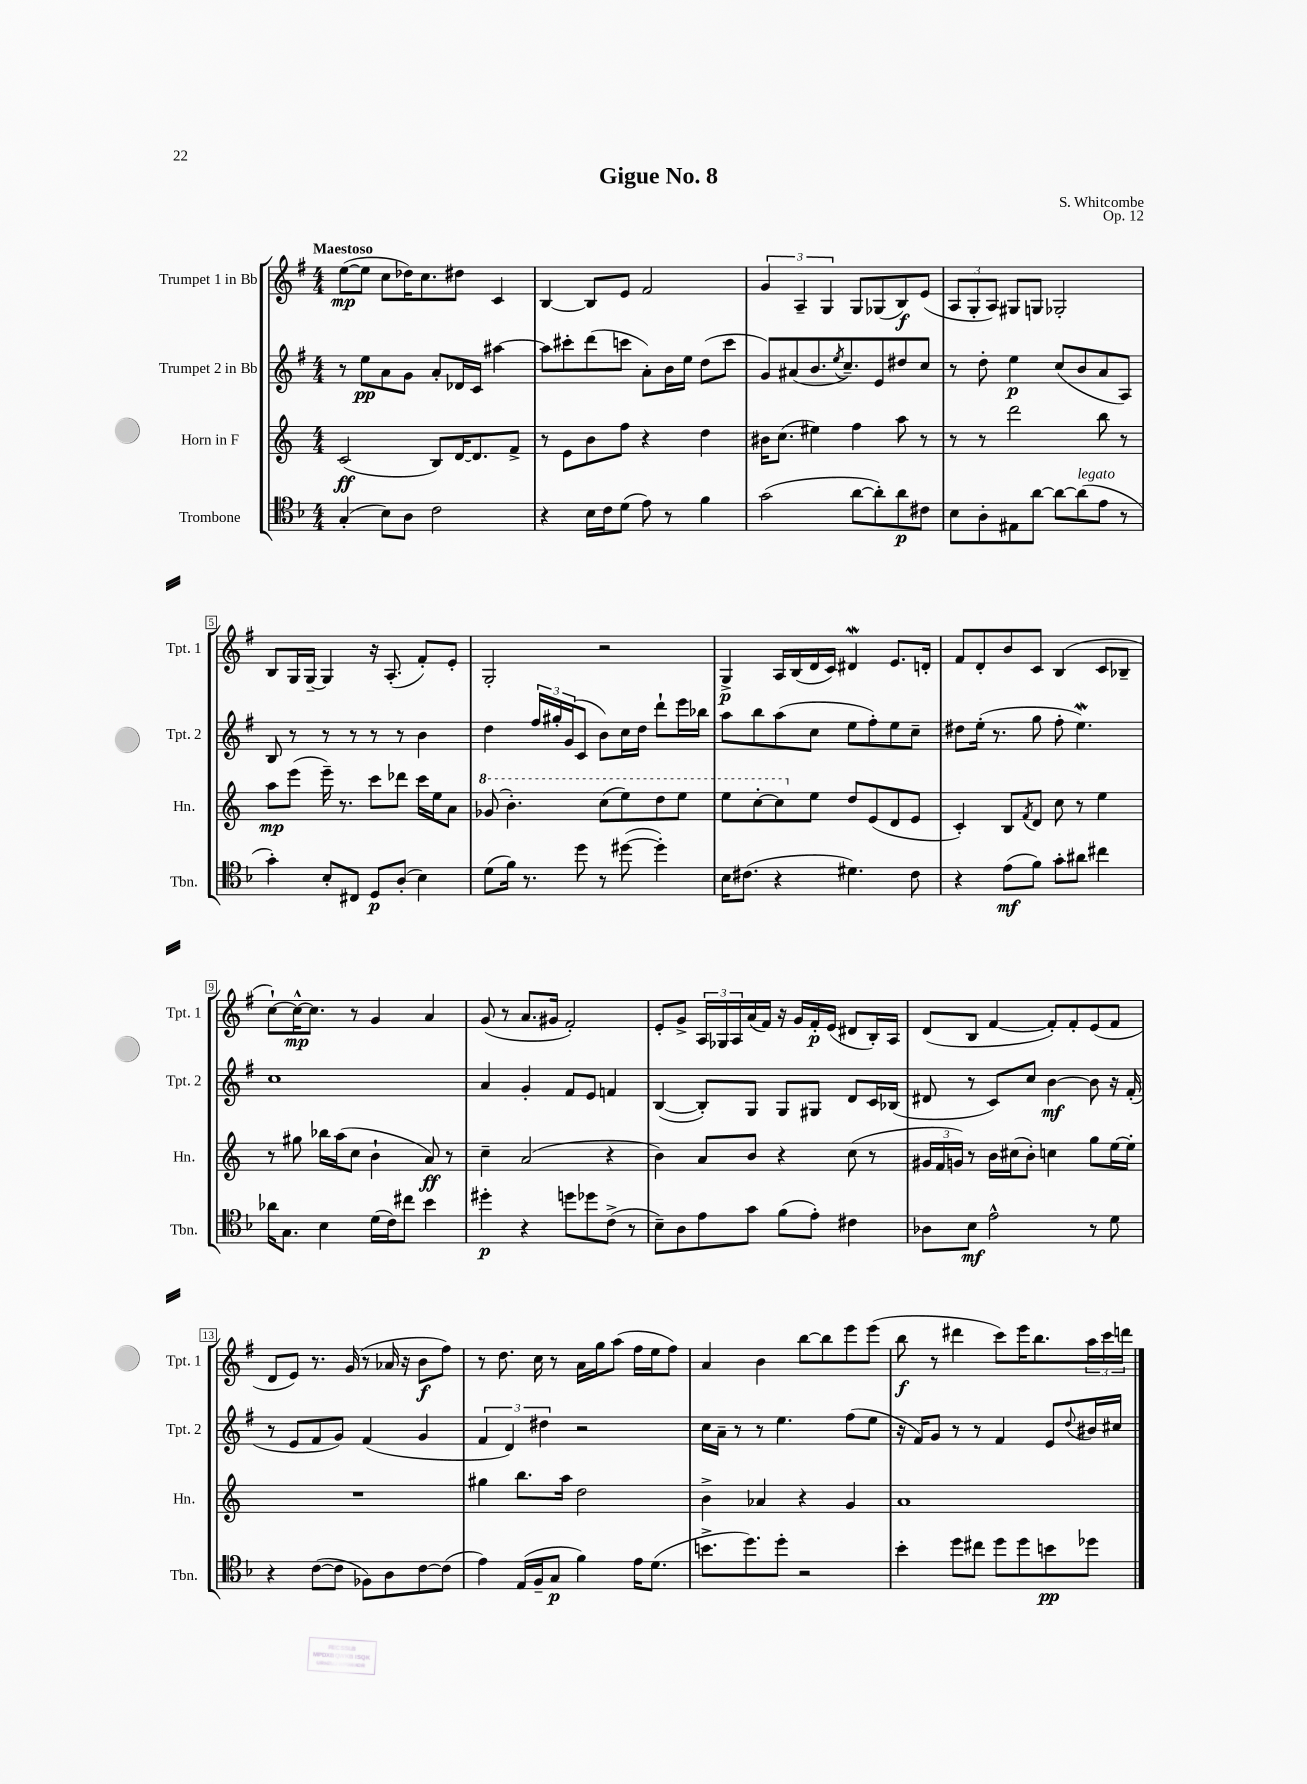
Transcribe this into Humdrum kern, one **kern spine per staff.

**kern	**dynam	**kern	**dynam	**kern	**dynam	**kern	**dynam
*part4	*part4	*part3	*part3	*part2	*part2	*part1	*part1
*staff4	*staff4	*staff3	*staff3	*staff2	*staff2	*staff1	*staff1
*I"Trombone	*	*I"Horn in F	*	*I"Trumpet 2 in Bb	*	*I"Trumpet 1 in Bb	*
*I'Tbn.	*	*I'Hn.	*	*I'Tpt. 2	*	*I'Tpt. 1	*
*clefC4	*	*clefG2	*	*clefG2	*	*clefG2	*
*k[b-]	*	*k[]	*	*k[f#]	*	*k[f#]	*
*M4/4	*	*M4/4	*	*M4/4	*	*M4/4	*
=1	=1	=1	=1	=1	=1	=1	=1
!	!	!	!	!	!	!LO:TX:a:B:t=Maestoso	!
(4G'/	.	(2c/	ff	8r	.	([8ee\L	mp
.	.	.	.	8ee\L	pp	8ee\J]	.
8B-\L)	.	.	.	8a\	.	8cc\L	.
8A\J	.	.	.	8g\J	.	16dd-X\K)	.
.	.	.	.	.	.	8.cc\	.
2c\	.	8B/L)	.	8a'/L	.	.	.
.	.	[16d/K	.	16d-X/L	.	8dd#X\J	.
.	.	8.d/]	.	16c/JJ	.	.	.
.	.	.	.	[4aa#X\	.	4c/	.
.	.	8f^/J	.	.	.	.	.
=2	=2	=2	=2	=2	=2	=2	=2
4r	.	8r	.	8aa#\L]	.	[4B/	.
.	.	8e\L	.	8ccc#X'\	.	.	.
16B-\LL	.	8b\	.	(8ddd\	.	8B/L]	.
16c\J	.	.	.	.	.	.	.
(8d\J	.	8ff\J	.	8cccn\J	.	8e/J	.
8e\)	.	4r	.	8a'\L)	.	2f#/	.
8r	.	.	.	16b\L	.	.	.
.	.	.	.	16ee\JJ	.	.	.
4f\	.	4dd\	.	(8dd\L	.	.	.
.	.	.	.	8ccc\J	.	.	.
=3	=3	=3	=3	=3	=3	=3	=3
(2g\	.	16b#X\KL	.	8g/L)	.	6g/	.
.	.	(8.cc\J	.	.	.	.	.
.	.	.	.	(8a#X/	.	.	.
.	.	.	.	.	.	6A~/	.
.	.	4ee#X\)	.	8.b/	.	.	.
.	.	.	.	.	.	6G/	.
.	.	.	.	8qee/	.	.	.
.	.	.	.	8.cc~/)	.	.	.
[8a\L	.	4ff\	.	.	.	8G/L	.
8a'\])	.	.	.	8e/	.	(8G-X/	.
8a\	p	8aa\	.	8dd#X/	.	8B/)	f
8c#X\J	.	8r	.	8cc/J	.	(8e/J	.
=4	=4	=4	=4	=4	=4	=4	=4
8B-\L	.	8r	.	8r	.	12A/L	.
.	.	.	.	.	.	12G'/	.
8A'\	.	8r	.	8dd'\	.	.	.
.	.	.	.	.	.	12A/J)	.
8E#X\	.	2ddd\	.	4ee\	p	8G#X/L	.
[8a\J	.	.	.	.	.	8Gn/J	.
8a\L_	.	.	.	(8cc/L	.	2G-X'/	.
!LO:TX:a:i:t=legato	!	!	!	!	!	!	!
(8a\]	.	.	.	8b/	.	.	.
8e\J	.	8bb\	.	8a/	.	.	.
8r	.	8r	.	8A/J)	.	.	.
!!LO:LB:g=z
=5	=5	=5	=5	=5	=5	=5	=5
4g'\)	.	8aa\L	mp	8B/	.	8B/L	.
.	.	(8eee\J	.	8r	.	16G/L	.
.	.	.	.	.	.	[16G~/JJ	.
8B-'/L	.	16eee~\)	.	8r	.	4G/]	.
.	.	8.r	.	.	.	.	.
8C#X/J	.	.	.	8r	.	.	.
8D/L	p	8ccc\L	.	8r	.	16r	.
.	.	.	.	.	.	(8.A'/	.
(8A'/J	.	8ddd-X\J	.	8r	.	.	.
4B-\)	.	16ccc\LL	.	4b\	.	8f#'/L)	.
.	.	16ee\J	.	.	.	.	.
.	.	8a\J	.	.	.	8e'/J	.
=6	=6	=6	=6	=6	=6	=6	=6
*	*	*8va	*	*	*	*	*
(8d\L	.	(8gg-X/	.	4dd\	.	2G'/	.
16f\Jk)	.	4.bb'\)	.	.	.	.	.
8.r	.	.	.	.	.	.	.
.	.	.	.	24ff#/LL	.	.	.
.	.	.	.	24gg#X'/	.	.	.
.	.	.	.	(24g/J	.	.	.
8dd\	.	.	.	8c/J	.	.	.
8r	.	(8ccc\L	.	8b\L)	.	2r	.
([8dd#X\	.	8eee\)	.	16cc\L	.	.	.
.	.	.	.	16dd\JJ	.	.	.
4dd#'\])	.	8ddd\	.	8ddd`\L	.	.	.
.	.	8eee\J	.	16eee\L	.	.	.
.	.	.	.	16bb-X\JJ	.	.	.
=7	=7	=7	=7	=7	=7	=7	=7
16B-\KL	.	8eee\L	.	8aa\L	.	4G^/	p
(8.c#X\J	.	.	.	.	.	.	.
.	.	[8ccc'\	.	8bb\	.	.	.
4r	.	8ccc\]	.	(8aa\	.	16A/LL	.
.	.	.	.	.	.	(16B/	.
*	*	*X8va	*	*	*	*	*
.	.	8ee\J	.	8cc\J	.	16d/	.
.	.	.	.	.	.	16c/JJ)	.
4.d#X\)	.	8dd/L	.	8ee\L	.	4d#XW/	.
.	.	(8e/	.	8ff#'\)	.	.	.
.	.	8d/	.	8ee\	.	8.e/L	.
8c#\	.	8e/J	.	8cc~\J	.	.	.
.	.	.	.	.	.	16dn'/Jk	.
=8	=8	=8	=8	=8	=8	=8	=8
4r	.	4c'/)	.	8dd#X\L	.	8f#/L	.
.	.	.	.	(16ee'\Jk	.	8d'/	.
.	.	.	.	8.r	.	.	.
(8e\L	mf	8B/L	.	.	.	8b/	.
.	.	8qf/	.	.	.	.	.
8f\J)	.	8d/J	.	8gg\	.	8c/J	.
8g'\L	.	8cc\	.	8ff#'\	.	(4B/	.
8a#X\J	.	8r	.	4.eeW\)	.	.	.
4cc#X\	.	4ee\	.	.	.	8c/L	.
.	.	.	.	.	.	8B-X~/J	.
!!LO:LB:g=z
=9	=9	=9	=9	=9	=9	=9	=9
16a-X\KL	.	8r	.	1cc	.	[8cc`\L)	.
8.G\J	.	.	.	.	.	.	.
.	.	8gg#X\	.	.	.	16cc^^\K_	mp
.	.	.	.	.	.	8.cc\J]	.
4B-\	.	16bb-X\LL	.	.	.	.	.
.	.	(16aa\J	.	.	.	.	.
.	.	8cc\J	.	.	.	8r	.
(16d\LL	.	4b`\	.	.	.	4g/	.
16c\J)	.	.	.	.	.	.	.
8cc#X\J	.	.	.	.	.	.	.
4b-\	.	8a/)	ff	.	.	4a/	.
.	.	8r	.	.	.	.	.
=10	=10	=10	=10	=10	=10	=10	=10
4dd#X'\	p	4cc~\	.	4a/	.	(8g/	.
.	.	.	.	.	.	8r	.
4r	.	(2a/	.	4g'/	.	8.a/L	.
.	.	.	.	.	.	16g#X/Jk	.
8ddn\L	.	.	.	8f#/L	.	2f#'/)	.
8dd-X\	.	.	.	8e/J	.	.	.
(8c^\J	.	4r	.	4fn/	.	.	.
8r	.	.	.	.	.	.	.
=11	=11	=11	=11	=11	=11	=11	=11
8B-~\L)	.	4b\)	.	([4B/	.	8e'/L	.
8A\	.	.	.	.	.	8g^/J	.
8e\	.	8a/L	.	8B'/L])	.	24A/LL	.
.	.	.	.	.	.	24G-X/	.
.	.	.	.	.	.	24A/	.
8g\J	.	8b/J	.	8G/J	.	(16a/	.
.	.	.	.	.	.	16f#/JJ)	.
(8f\L	.	4r	.	8G/L	.	16r	.
.	.	.	.	.	.	16g/LL	.
8e'\J)	.	.	.	8G#X/J	.	16f#'/	p
.	.	.	.	.	.	(16e/JJ	.
4c#X\	.	(8cc\	.	8d/L	.	8d#X/L	.
.	.	8r	.	16c/L	.	16B'/L)	.
.	.	.	.	(16B-X/JJ	.	16A/JJ	.
=12	=12	=12	=12	=12	=12	=12	=12
8A-X\L	.	24g#X/LL	.	8d#X/	.	(8d/L	.
.	.	24f/	.	.	.	.	.
.	.	24gn/JJ)	.	.	.	.	.
8B-\J	mf	8r	.	8r	.	8B/J	.
2e^^\	.	16b\LL	.	8c/L)	.	[4f#/	.
.	.	(16cc#X\J	.	.	.	.	.
.	.	8b'\J)	.	8cc/J	.	.	.
.	.	4ccn\	.	[4b\	mf	8f#'/L])	.
.	.	.	.	.	.	8f#'/	.
8r	.	8gg\L	.	8b\]	.	(8e/	.
8d\	.	[16ee\L	.	16r	.	8f#/J	.
.	.	16ee'\JJ]	.	(16f#'/	.	.	.
!!LO:LB:g=z
=13	=13	=13	=13	=13	=13	=13	=13
4r	.	1r	.	8r	.	8d/L	.
.	.	.	.	8e/L	.	8e/J)	.
([8c\L	.	.	.	8f#/	.	8.r	.
8c\J]	.	.	.	8g/J)	.	.	.
.	.	.	.	.	.	(16g/	.
8F-X\L)	.	.	.	(4f#/	.	8r	.
8A\	.	.	.	.	.	16a-X/	.
.	.	.	.	.	.	16r	.
[8c\	.	.	.	4g/	.	8b\L	f
(8c\J]	.	.	.	.	.	8ff#\J)	.
=14	=14	=14	=14	=14	=14	=14	=14
4e\)	.	4gg#X\	.	6f#/	.	8r	.
.	.	.	.	.	.	8.dd\	.
.	.	.	.	6d/)	.	.	.
(16E/LL	.	8.bb\L	.	.	.	.	.
16F~/J	.	.	.	.	.	16cc\	.
.	.	.	.	6dd#X\	.	.	.
8G/J	p	.	.	.	.	8r	.
.	.	16aa\Jk	.	.	.	.	.
4f\)	.	2dd\	.	2r	.	16a\LL	.
.	.	.	.	.	.	16gg\J	.
.	.	.	.	.	.	(8aa\J	.
16e\KL	.	.	.	.	.	16ff#\LL	.
(8.d\J	.	.	.	.	.	16ee\J	.
.	.	.	.	.	.	8ff#\J)	.
=15	=15	=15	=15	=15	=15	=15	=15
8.bn^\L	.	4b^\	.	16cc\LL	.	4a/	.
.	.	.	.	16a~\JJ	.	.	.
.	.	.	.	8r	.	.	.
8.dd\)	.	.	.	.	.	.	.
.	.	4a-X/	.	8r	.	4b\	.
8dd'\J	.	.	.	4.ee\	.	.	.
2r	.	4r	.	.	.	[8bb\L	.
.	.	.	.	.	.	8bb\]	.
.	.	4g/	.	(8ff#\L	.	8eee\	.
.	.	.	.	8ee\J	.	(8eee\J	.
=16	=16	=16	=16	=16	=16	=16	=16
4b-'\	.	1a	.	16r	.	8bb\	f
.	.	.	.	16f#/KL)	.	.	.
.	.	.	.	8g/J	.	8r	.
8dd\L	.	.	.	8r	.	4ddd#X\	.
8cc#X\J	.	.	.	8r	.	.	.
8dd\L	.	.	.	4f#/	.	8ccc\L)	.
8dd\	.	.	.	.	.	16eee\K	.
.	.	.	.	.	.	8.bb\	.
8bn\	pp	.	.	8e/L	.	.	.
.	.	.	.	8qqdd/	.	.	.
8dd-X\J	.	.	.	16b#X/L	.	24aa\L	.
.	.	.	.	.	.	24ccc\	.
.	.	.	.	16cc#X/JJ	.	.	.
.	.	.	.	.	.	24dddn\JJ	.
==	==	==	==	==	==	==	==
*-	*-	*-	*-	*-	*-	*-	*-
